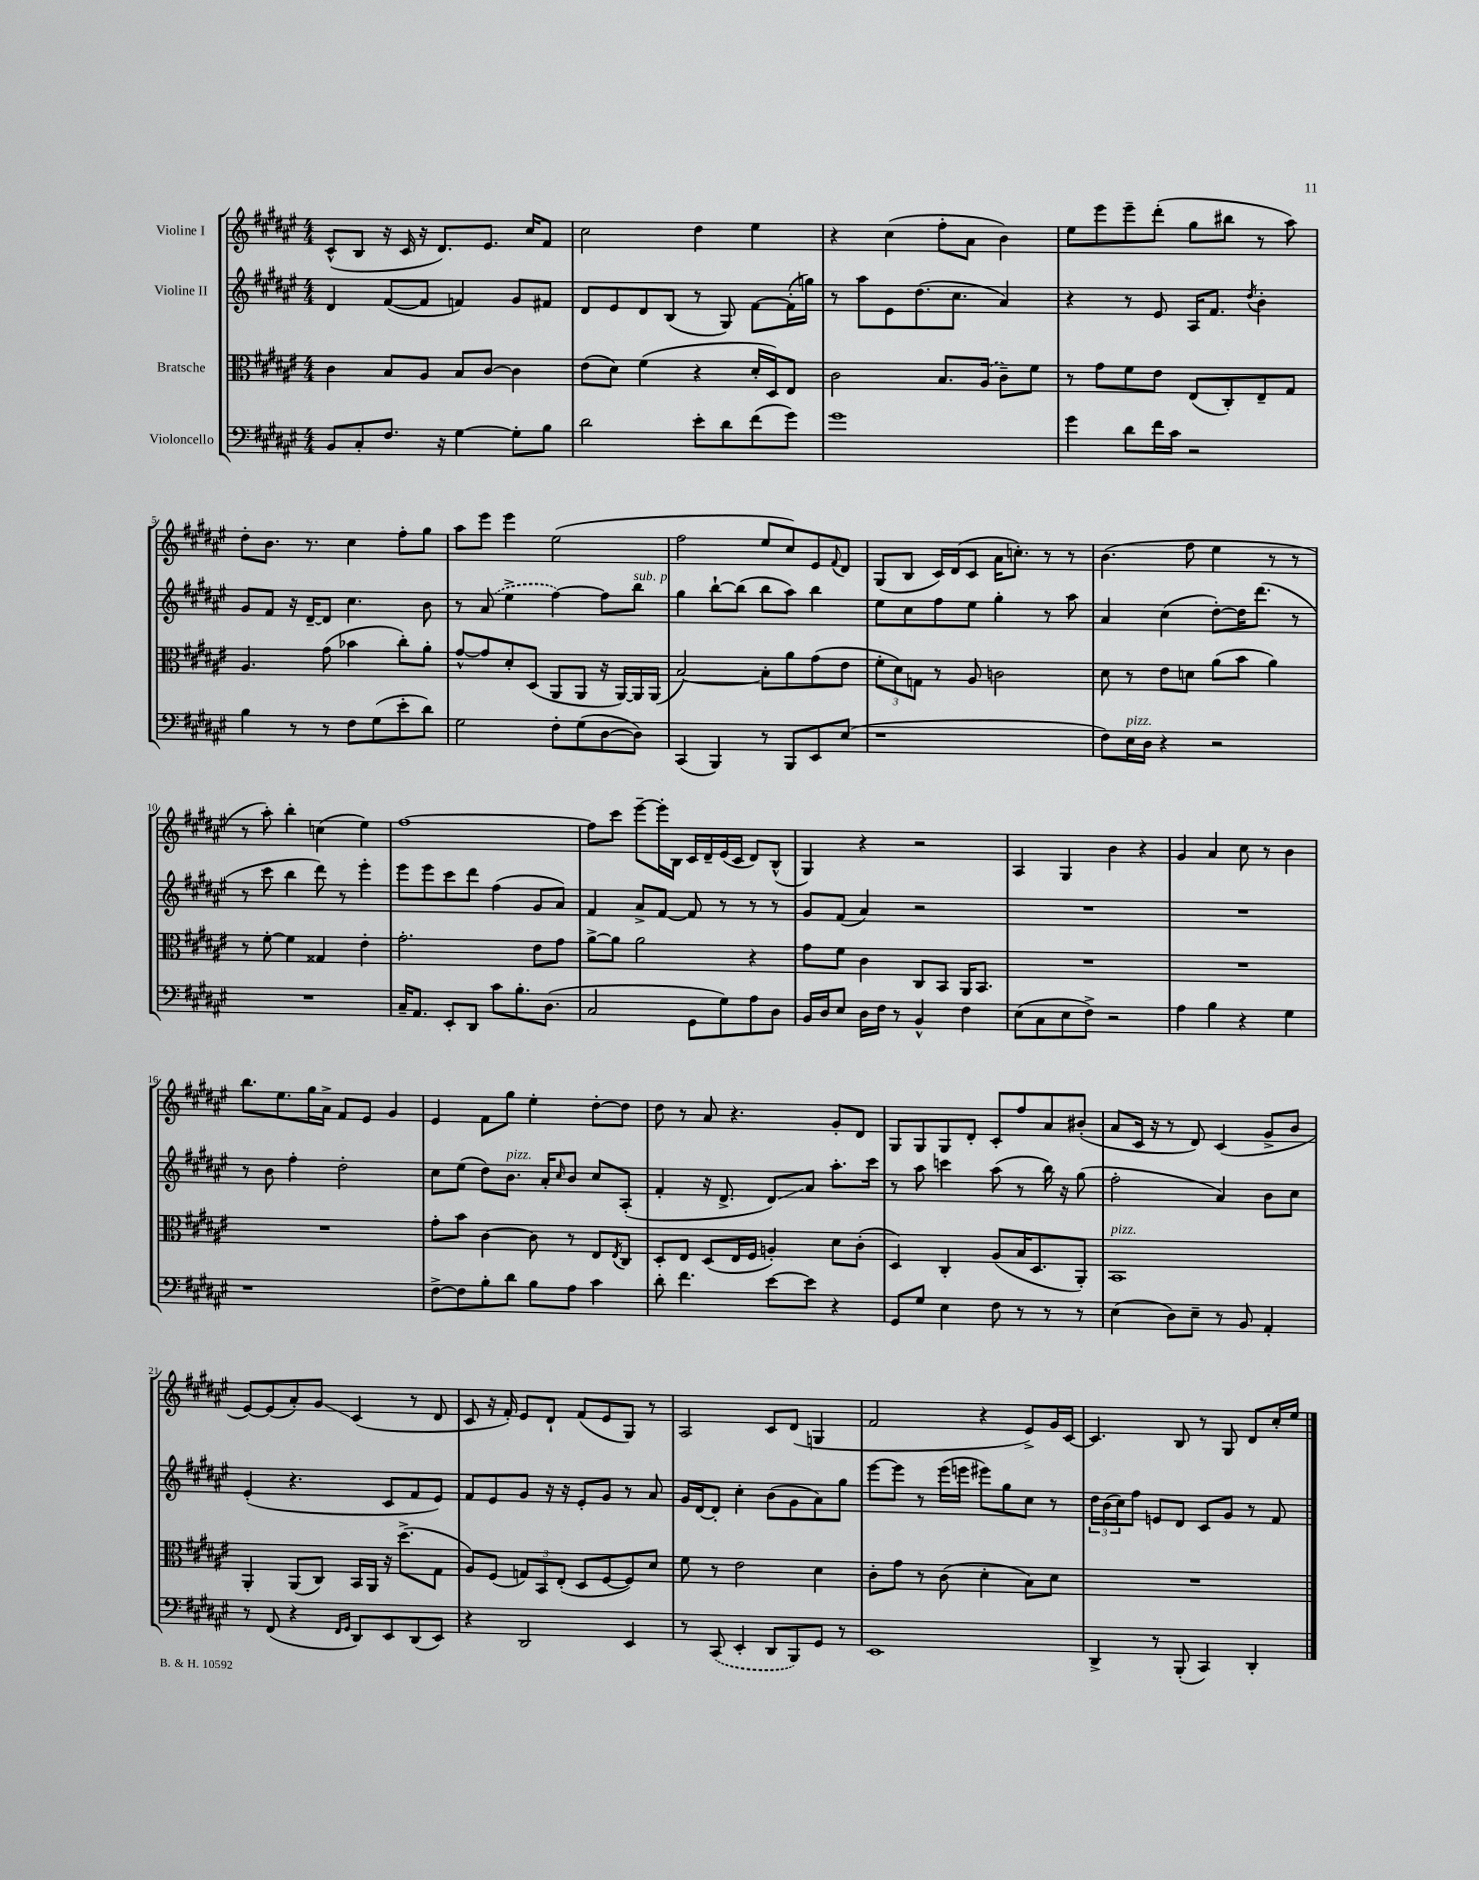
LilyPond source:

<<
\new StaffGroup <<
\new Staff = "s0" \with { instrumentName = "Violine I" } {
    \clef treble \key fis \major \numericTimeSignature \time 4/4
    cis'8-^( b8 r16 cis'16 r16 dis'8.) eis'8. cis''16 fis'8 |
    cis''2 dis''4 eis''4 |
    r4 cis''4( fis''8-. ais'8 b'4) |
    eis''8 eis'''8 eis'''8-- dis'''8-.( gis''8 bis''8 r8 ais''8) |
    dis''8-. b'8. r8. cis''4 fis''8-. gis''8 |
    ais''8 eis'''8 eis'''4 eis''2( |
    fis''2 eis''8 cis''8) eis'8 \appoggiatura { fis'8 } dis'8 |
    gis8( b8 cis'16) dis'16( cis'8 ais'16 c''8.-.) r8 r8 |
    b'4.( fis''8 eis''4 r8 r8 |
    r8 ais''8-.) b''4-. c''4( eis''4) |
    fis''1~ |
    fis''8 cis'''8 eis'''8~-- eis'''16-. b16 cis'16 dis'16-- eis'16( cis'16 dis'8) b8-^( |
    gis4) r4 r2 |
    ais4 gis4 b'4 r4 |
    gis'4 ais'4 cis''8 r8 b'4 |
    b''8. eis''8. gis''16 ais'16-> fis'8 eis'8 gis'4 |
    eis'4 fis'8 gis''8 eis''4-. dis''8~-. dis''8 |
    dis''8 r8 ais'8 r4. gis'8-. dis'8 |
    gis8 gis8 gis8 dis'8-. cis'8-. fis''8 ais'8 bis'8-.( |
    ais'8 cis'16 r16 r8 dis'8) cis'4( gis'8-> b'8 |
    eis'8~) eis'8( ais'8-.) gis'8\glissando cis'4( r8 dis'8 |
    cis'8 r16 fis'16-.) eis'8 dis'8-! fis'8( eis'8 gis8) r8 |
    ais2 cis'8 dis'8( g4 |
    fis'2 r4 eis'8->) gis'16 cis'16~ |
    cis'4. b8 r8 gis8 dis'8 cis''16-. eis''16 \bar "|." |
}
\new Staff = "s1" \with { instrumentName = "Violine II" } {
    \clef treble \key fis \major \numericTimeSignature \time 4/4
    dis'4 fis'8~( fis'8 f'4) gis'8 fis'8 |
    dis'8 eis'8 dis'8 b8( r8 gis8) fis'8~ fis'16-.( g''16) |
    r8 ais''8 eis'8 dis''8.( cis''8. ais'4) |
    r4 r8 eis'8 ais16 fis'8. \acciaccatura { dis''8 } b'4-. |
    gis'8 fis'8 r16 dis'16~-- dis'8 cis''4. b'8 |
    r8 \once \slurDashed ais'8( eis''4-> fis''4~) fis''8 b''8^\markup { \italic "sub. p" } |
    gis''4 b''8~-! b''8( b''8 ais''8) b''4 |
    eis''8 cis''8 fis''8 eis''8 gis''4-. r8 ais''8 |
    ais'4 cis''4( dis''8~-.) dis''16 dis'''8.( r8 |
    r8 cis'''8 b''4 dis'''8) r8 eis'''4-. |
    eis'''8 eis'''8 cis'''8 dis'''8 fis''4( gis'8 ais'8) |
    fis'4 ais'8-> fis'8~ fis'8 r8 r8 r8 |
    gis'8 fis'8( ais'4) r2 |
    R1 |
    R1 |
    r8 b'8 fis''4-. dis''2-. |
    cis''8 eis''8( dis''8) b'8.^\markup { \italic "pizz." } ais'16-. \grace { cis''16 } b'8 cis''8 ais8-.( |
    fis'4-. r16 dis'8.-> dis'8\glissando) ais'8 ais''8.-. cis'''16 |
    r8 ais''8 c'''4 ais''8( r8 b''16) r16 gis''8( |
    fis''2-. ais'4) b'8 cis''8 |
    eis'4-.( r4. cis'8 fis'8 eis'8) |
    fis'8 eis'8 gis'8 r16 r16 eis'8-. gis'8 r8 ais'8 |
    gis'16 dis'16~ dis'8-. cis''4-. b'8( gis'8 ais'8) gis''8 |
    eis'''8~ eis'''8 r8 eis'''16( e'''16 eis'''8) gis''8 cis''8 r8 |
    \tuplet 3/2 { dis''16 b'16( cis''16) } fis''8 e'8 dis'8 cis'8 gis'8 r8 fis'8 \bar "|." |
}
\new Staff = "s2" \with { instrumentName = "Bratsche" } {
    \clef alto \key fis \major \numericTimeSignature \time 4/4
    cis'4 b8 ais8 b8 cis'8~ cis'4 |
    eis'8( dis'8) fis'4( r4 dis'16-. dis16) eis8 |
    cis'2 b8. \once \slurDashed ais16( cis'8--) fis'8 |
    r8 gis'8 fis'8 eis'8 eis8( cis8-.) eis8-- gis8 |
    ais4. gis'8( bes'4 cis''8-.) ais'8-. |
    gis'8~-^ gis'8 dis'8-. dis8( ais,8 ais,8 r16 ais,16~) ais,16 ais,16( |
    b2~) b8-. ais'8 gis'8( eis'8 |
    \tuplet 3/2 { fis'8-. dis'8) g8 } r8 ais8 c'2 |
    dis'8 r8 eis'8 d'8 ais'8( b'8 ais'4) |
    r8 fis'8~-. fis'4 gisis4 eis'4-. |
    gis'2.-. eis'8 gis'8 |
    ais'8~-> ais'8 ais'2 r4 |
    gis'8 fis'8 cis'4 cis8 b,8 ais,16 b,8. |
    R1 |
    R1 |
    R1 |
    gis'8-. b'8 cis'4~ cis'8 r8 eis8 \acciaccatura { eis8 } cis8 |
    dis8-. eis8 dis8( eis16 fis16 a4-.) dis'8 cis'8-.( |
    dis4) cis4-. ais8( b16 dis8. ais,8-.) |
    b,1^\markup { \italic "pizz." } |
    ais,4-. ais,8( cis8) b,16 ais,16 r16 dis''8.->( gis8 |
    ais8) fis8( \tuplet 3/2 { g8) b,8 eis8-.( } dis8 fis8~ fis8) dis'8 |
    fis'8 r8 eis'2 dis'4 |
    cis'8-. gis'8 r8 cis'8( dis'4-. b8) dis'8 |
    R1 \bar "|." |
}
\new Staff = "s3" \with { instrumentName = "Violoncello" } {
    \clef bass \key fis \major \numericTimeSignature \time 4/4
    b,8 cis8-. fis8. r16 gis4~ gis8-. b8 |
    dis'2 eis'8-. dis'8 fis'8( gis'8) |
    gis'1 |
    gis'4 dis'8 fis'16 cis'16 r2 |
    b4 r8 r8 fis8 gis8( eis'8-. dis'8) |
    gis2 fis8-. gis8( dis8~ dis8) |
    cis,4( b,,4) r8 b,,8 eis,8 eis8( |
    r1 |
    fis8) eis16^\markup { \italic "pizz." } dis16 r4 r2 |
    R1 |
    cis16-- ais,8. eis,8-. dis,8 cis'8 b8.-. dis8.( |
    cis2 gis,8 gis8) ais8 dis8 |
    b,16 dis16 eis8 dis16 fis16 r8 b,4-^ fis4 |
    eis8( cis8 eis8 fis8->) r2 |
    ais4 b4 r4 gis4 |
    r1 |
    fis8~-> fis8 b8-. dis'8 b8 ais8 cis'4 |
    dis'8-. fis'4. eis'8~ eis'8 r4 |
    gis,8 gis8 eis4 fis8 r8 r8 r8 |
    eis4( dis8) eis8-- r8 b,8 ais,4-. |
    r8 fis,8( r4 \grace { fis,16 gis,16 } dis,8) eis,8 dis,8( eis,8) |
    r4 dis,2 eis,4 |
    r8 \once \slurDashed cis,8( eis,4-. dis,8 b,,8) gis,8 r8 |
    eis,1 |
    dis,4-> r8 b,,8-.( cis,4) dis,4-. \bar "|." |
}
>>
>>
